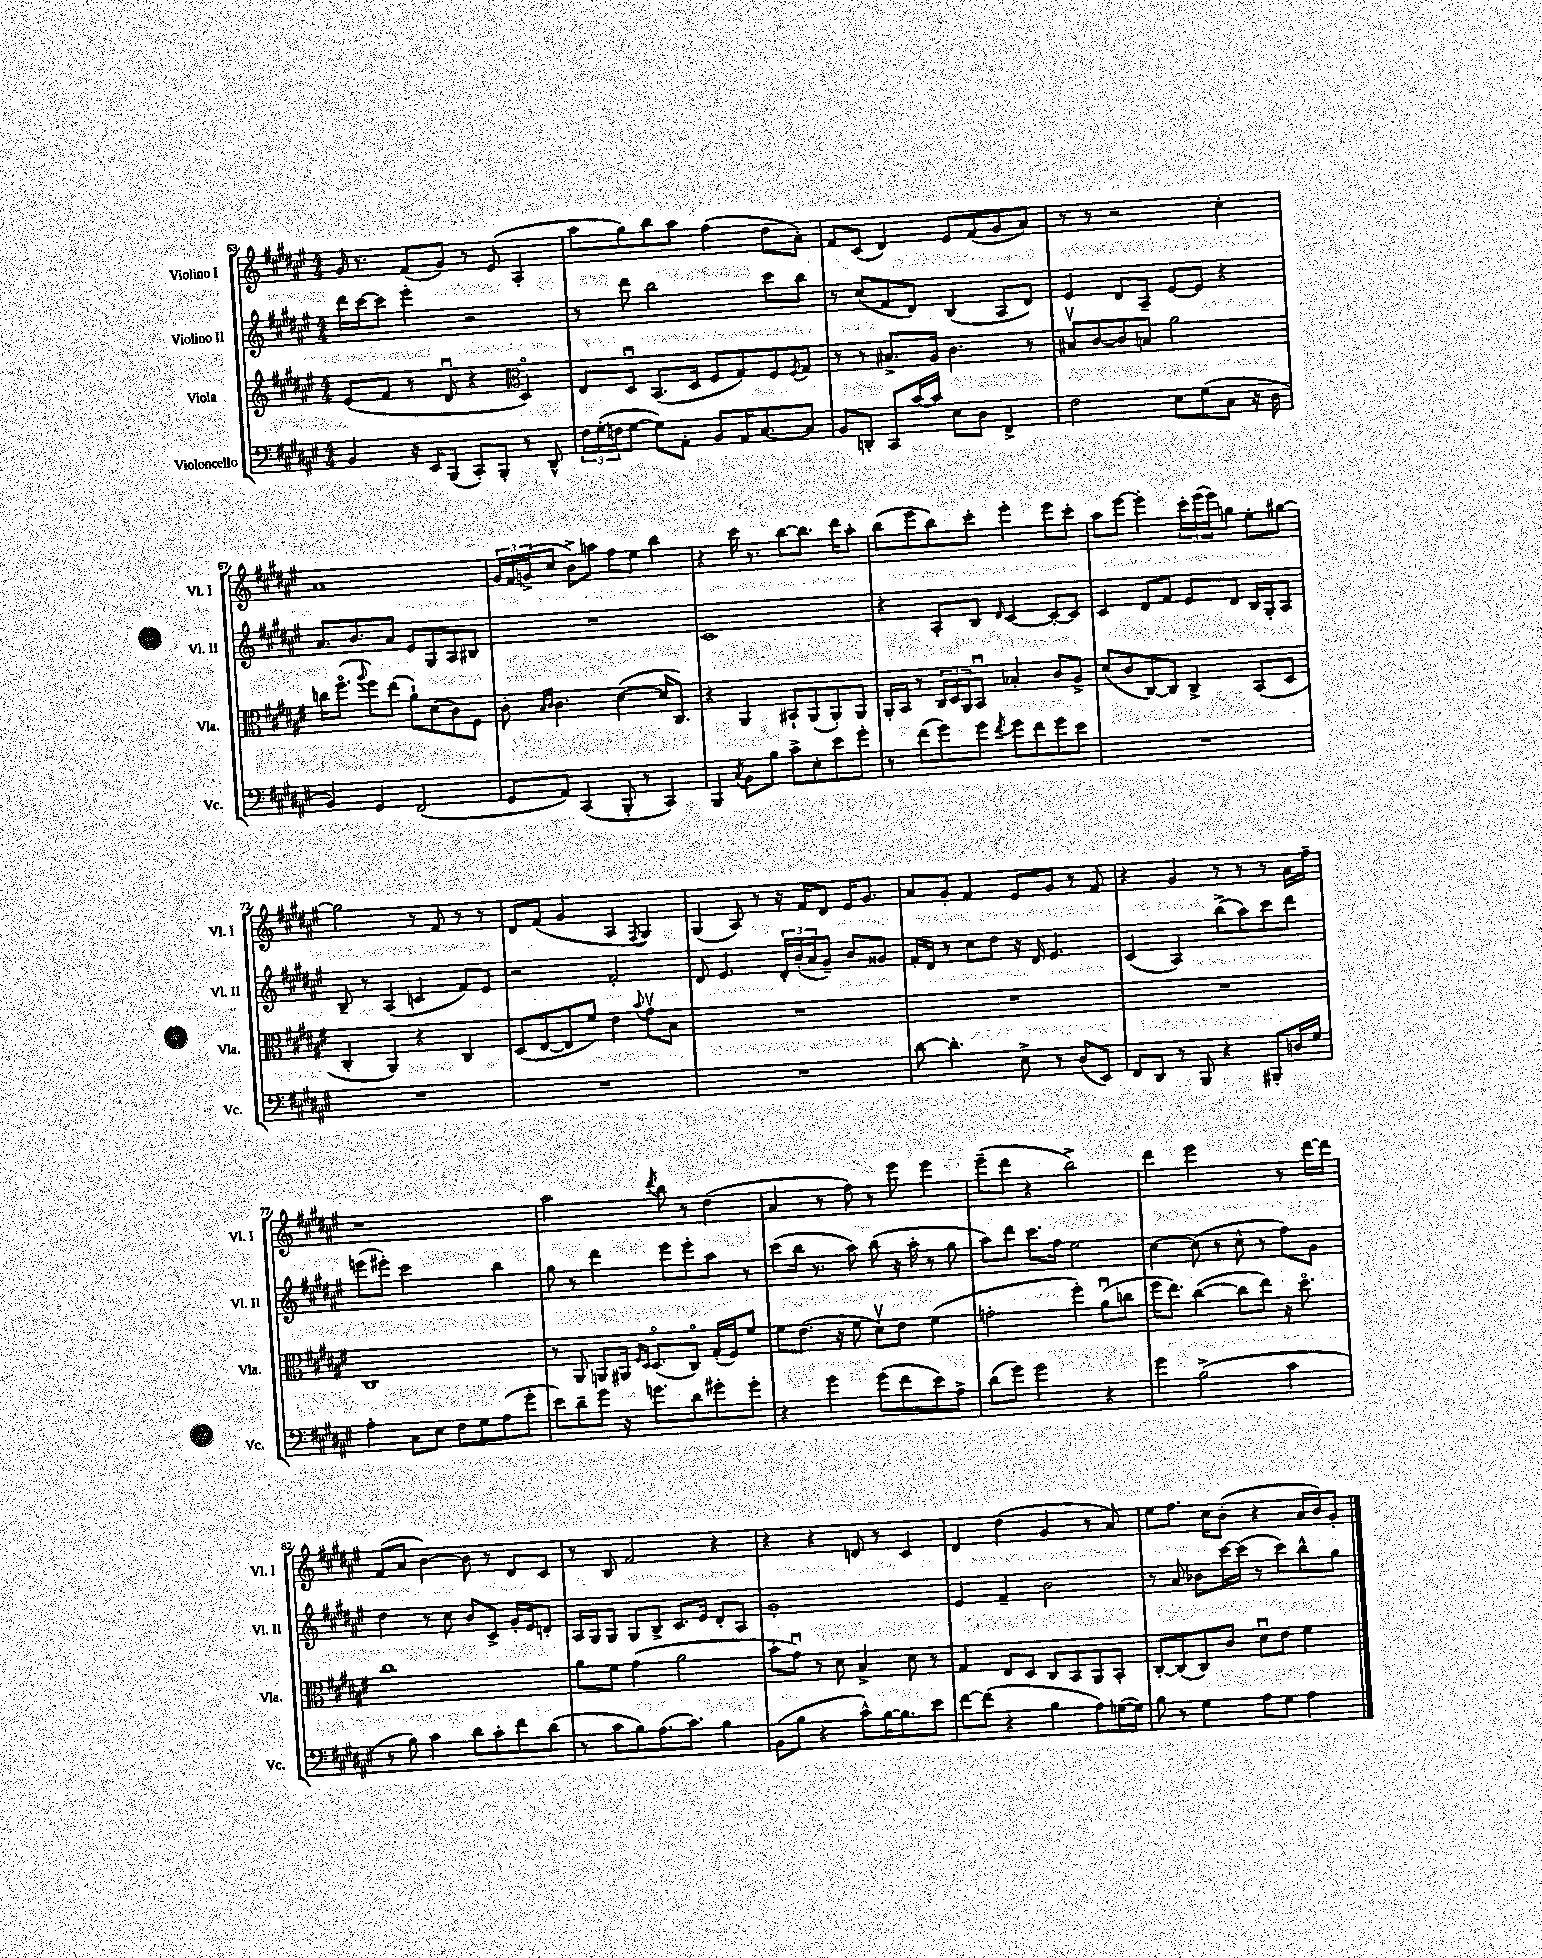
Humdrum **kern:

**kern	**kern	**kern	**kern
*staff4	*staff3	*staff2	*staff1
*clefF4	*clefG2	*clefG2	*clefG2
*k[f#c#g#d#a#e#]	*k[f#c#g#d#a#e#]	*k[f#c#g#d#a#e#]	*k[f#c#g#d#a#e#]
*M4/4	*M4/4	*M4/4	*M4/4
4BB/	(8e#/L	16ddd#\LL	16g#/
.	.	[16ccc#\J	8.r
.	8f#/J	8ccc#\]J	.
16r	8r	4eee#'\	(8f#/L
16EE#/LK	.	.	.
(8BBB/J	8d#u/	.	8g#/J)
8CC#'/L)	4r	2r	8r
8BBB'/J	.	.	(8e#/
*	*clefC3	*	*
8r	4D#o/)	.	4A#'/
8DD#^^/	.	.	.
=	=	=	=
24F#\LL	8E#/L	8r	8aa#\L
(24G#'\	.	.	.
24F\J	.	.	.
[8G#\J	8D#u/J	8ddd#\	8gg#\)
8G#\]L)	(8.BB/L	2bb\	8bb\
8AA#'\J	.	.	8aa#\J
.	16D#/Jk	.	.
8BB/L	8F#/L	.	(4ff#\
16AA#/K	8G#/)	.	.
[8.C#/	.	.	.
.	8F#/	8ccc#\L	8dd#\L
.	8qF#/	.	.
8C#/]J	8G#/J	8bb\J	8a#'\J)
=	=	=	=
8BB/L	8r	8r	8f#/L
8DD'/J	8r	(8cc#/L	(8c#/J
8CC#/L	8.B#^/L	8f#/	4d#/)
[16c#/L	.	8d#/J)	.
16c#/]JJ	16A#/Jk	.	.
8E#\L	4.c#\	(4B/	8e#/L
8D#\J	.	.	(8f#/
4FF#^/	.	8A#/L	8g#/
.	8r	8d#/J)	8a#/J)
=	=	=	=
2F#\	8B#v/L	4e#/	8r
.	[8c#/	.	8r
.	8c#/]	8d#/L	2r
.	8B/J	8A#~/J	.
8E#\L	2a#\	[8e#/L	.
(8G#\	.	8e#/]J	.
8C#\J	.	4r	4cc#'\
16r	.	.	.
16D#\	.	.	.
=	=	=	=
4BB/)	16cc\LK	8.a#/L	1a#
.	(8.ff#o\J	.	.
.	.	8.b/	.
.	8qqaa#/	.	.
4GG#/	8ff#\L)	.	.
.	(8ee#\J	8a#/J	.
(2FF#/	8a#`\L)	8e#/L	.
.	(8d#\	8G#/	.
.	8c#\)	8A#/	.
.	8F#\J	8B#/J	.
=	=	=	=
8GG#/L	8c#'\	1r	24g#/LL
.	.	.	24f#/
.	.	.	(24g^/J
.	16qqB/LL	.	.
.	16qqc#/JJ	.	.
8AA#/J)	4.c#\	.	8cc#/J
(4CC#/	.	.	8b^\L)
.	.	.	8aa\J
8BBB'/	([4d#\	.	8ff#\L
8r	.	.	8ee#\J
4CC#/)	16d#/]LK	.	4bb\
.	8.C#/J)	.	.
=	=	=	=
4BBB/	4r	1c#	4r
8qC#/	.	.	.
8BB\L	4AA#/	.	16ccc#\
.	.	.	8.r
8B\J	.	.	.
8c#^\L	8BB#`/L	.	[8bb\L
8E#'\	(8AA#/	.	8.bb\]J
8e#\	8AA#'/)	.	.
.	.	.	16ddd#\LK
8g#'\J	8AA#/J	.	8aa#'\J
=	=	=	=
8r	16AA#'/LL	4r	(8bb\L
.	16BB/JJ	.	.
(8f#\L	8r	.	8eee#\
8g#\)	24C#/LL	8A#'/L	8bb\)
.	24D#/	.	.
.	24AA#/J	.	.
8g#\J	8BBu/J	8B/J	8ccc#'\J
8qf#/	.	16qqd#/	.
8g#\L	4B-'/	[4c#/	4eee#'\
8f#\	.	.	.
8g#\	8c#/L	8c#'/_L	8eee#\L
8e#\J	8A#^/J	8c#/]J	8ccc#'\J
=	=	=	=
1r	(8d#/L	4c#/	8aa#\L
.	8c#/	.	[8eee#\J
.	[8C#/)	8d#/L	4eee#'\]
.	8C#/]J	8f#/J	.
.	4C#^/	8e#/L	24ccc#'\LL
.	.	.	(24eee#\
.	.	.	24eee#\J)
.	.	8d#/J	8gg\J
.	(8BB/L	16B/LL	8ee#'\L
.	.	16G#'/J	.
.	8D#/J	8A#/J	[8gg#\J
=	=	=	=
1r	4C#'/	8B~/	2gg#\]
.	.	8r	.
.	4AA#/)	(4A#/	.
.	4r	4c/	8r
.	.	.	8f#/
.	4C#/	8f#/L)	8r
.	.	8e#/J	8r
=	=	=	=
1r	(8D#/L	2r	8d#/L
.	[8E#/	.	(8f#/J
.	8E#/]	.	4g#/
.	8f#/J)	.	.
.	4e#\	2f#'/	4A#/
.	8qqb/	.	8qF#/
.	8g#v\L	.	4G#/)
.	8B\J	.	.
=	=	=	=
1r	1r	8d#/	(4G#/
.	.	4.e#/	.
.	.	.	8A#/)
.	.	.	8r
.	.	24d#'/LL	16r
.	.	(24b'/	.
.	.	.	16f#/LK
.	.	24a#/J	.
.	.	8g#~/J)	8d#/J
.	.	8b/L	16e#/LK
.	.	.	8.g#/J
.	.	8g##/J	.
=	=	=	=
[8d#\	1r	16f#'/LL	8a#/L
.	.	16d#/JJ	.
4.d#'\]	.	8r	8g#'/J
.	.	8cc#\L	4f#/
.	.	8dd#\J	.
8E#^\	.	16r	8e#/L
.	.	16d#/	.
8r	.	4.e#/	8g#/J
(8D#/L	.	.	8r
8EE#/J)	.	.	8f#/
=	=	=	=
8FF#/L	1r	(4c#/	4r
8DD#/J	.	.	.
8r	.	4A#/)	4g#/
8BBB/	.	.	.
4r	.	(8bb^\L	8r
.	.	8aa#\)	8r
8BBB#'/L	.	8ccc#\	8r
16D/L	.	8ddd#\J	16a#\LL
16G#/JJ	.	.	16ff#~\JJ
=	=	=	=
4A#'\	1C#	(8eee\L	1r
.	.	8eee#'\J)	.
8C#\L	.	2ccc#\	.
8E#\J	.	.	.
8F#\L	.	.	.
8G#\	.	.	.
(8A#\	.	4bb\	.
8g#'\J	.	.	.
=	=	=	=
8e#\L)	8r	8gg#\	2aa#\
8d#~\	8AA#/	8r	.
8g#\J	8AA/L	4ddd#\	.
16r	16AA#/Jk	.	.
.	16qqF#/LL	.	.
.	16qqD#/JJ	.	.
8.g\L	(8.D#o/L	.	.
.	.	.	8qddd#/
.	.	8eee#\L	8bb\
8d#\	8C#o/J)	8eee#'\	8r
8g#'\	(16G#'/LL	8aa#\J	(4dd#\
.	16F#/J)	.	.
8g#'\J	8f#/J	8r	.
=	=	=	=
4r	8f#\L	(8ccc#\L	4a#/
.	(8.e#\J	16bb\Jk	.
.	.	8.r	.
4g#\	.	.	8r
.	16r	.	.
.	8f#\	8aa#\)	8ff#\)
(8g#\L	8d#v\L)	(8bb\	8r
8f#\	8e#\J	16r	8eee#\
.	.	16aa#'\	.
8e#\)	(4f#\	8r	4eee#\
8A#^\J	.	8gg#\	.
=	=	=	=
(8d#\L	2g'\	8aa#\L)	(8eee#~\L
8g#\J)	.	8ddd#\J	8ddd#\J
2g#\	.	8.ccc#\L	4r
.	.	16ff#\Jk	.
.	4ff#'\)	2ee#\	2bb^\)
4r	(8a#u\L	.	.
.	8cc\J	.	.
=	=	=	=
4g#\	16ff#\LK	[4cc#\	4ddd#\
.	8.ee#\J)	.	.
(2B^\	([4cc#\	(8cc#\]	2eee#\
.	.	8r	.
.	8cc#\]L	8cc#^^\	.
.	8ee#\J)	8r	.
4c#\	16r	8ff#\L)	8r
.	8.dd#o\	.	.
.	.	8g#\J	[16ddd#\LL
.	.	.	16ddd#\]JJ
=	=	=	=
8r	1cc#	4dd#\	(8f#/L
8B\)	.	.	8a#/J
4c#\	.	8r	[4b\)
.	.	8cc#\	.
8d#\L	.	8b/L	8b\]
8c#'\	.	8c#^/J	8r
8f#\	.	16g#'/LL	8d#/L
.	.	16e#/J	.
(8d#\J	.	8d'/J	8c#/J
=	=	=	=
8r	8a#\L	16A#/LL	8r
.	.	16G#/J	.
8c#\L	8f#\J	8G#/J	8B/
8B\)	(4g#\	8G#/L	2f#/
(8.A#\	.	8B^/J	.
.	2a#\	8.c#/L	.
8.c#\J)	.	.	.
.	.	16e#/Jk	.
4B\	.	8d#'/L	4r
.	.	8A#/J	.
=	=	=	=
(8BB\L	8b'\L	1g#'	4r
8B\J	8g#u\J)	.	.
4r	8r	.	4r
.	8d#\	.	.
8c#^^\L)	4B^/	.	8d/
[16B\K	.	.	8r
8.B\]	.	.	.
.	8d#\	.	4c#/
8e#\J	8r	.	.
=	=	=	=
[8f#\L	4G#/	4e#/	4d#/
(8f#\]J	.	.	.
4r	8E#/L	4f#~/	(4dd#\
.	8D#/J	.	.
4B\	8C#/L	2b\	4g#/
.	8BB/	.	.
8A#\L)	8AA#/	.	8r
([16G\L	8BB'/J	.	8a#/)
16G\]JJ)	.	.	.
=	=	=	=
8B\	[8C#'/L	8r	8ee#\L
8r	(8C#/]	8a#/	8.ff#\J
4G#\	8C#/)	8b-\L	.
.	.	.	16cc#\LK
.	8c#/J	[16ccc#\L	(8b'\J
.	.	(16ccc#\]JJ	.
8A#\L	8d#u\L	8r	4r
8G#\J	8e#\J	8ccc#\L)	.
4A#\	4f#\	8bb^^\	16a#/LL
.	.	.	16b/J)
.	.	8gg#\J	8g#'/J
==	==	==	==
*-	*-	*-	*-
